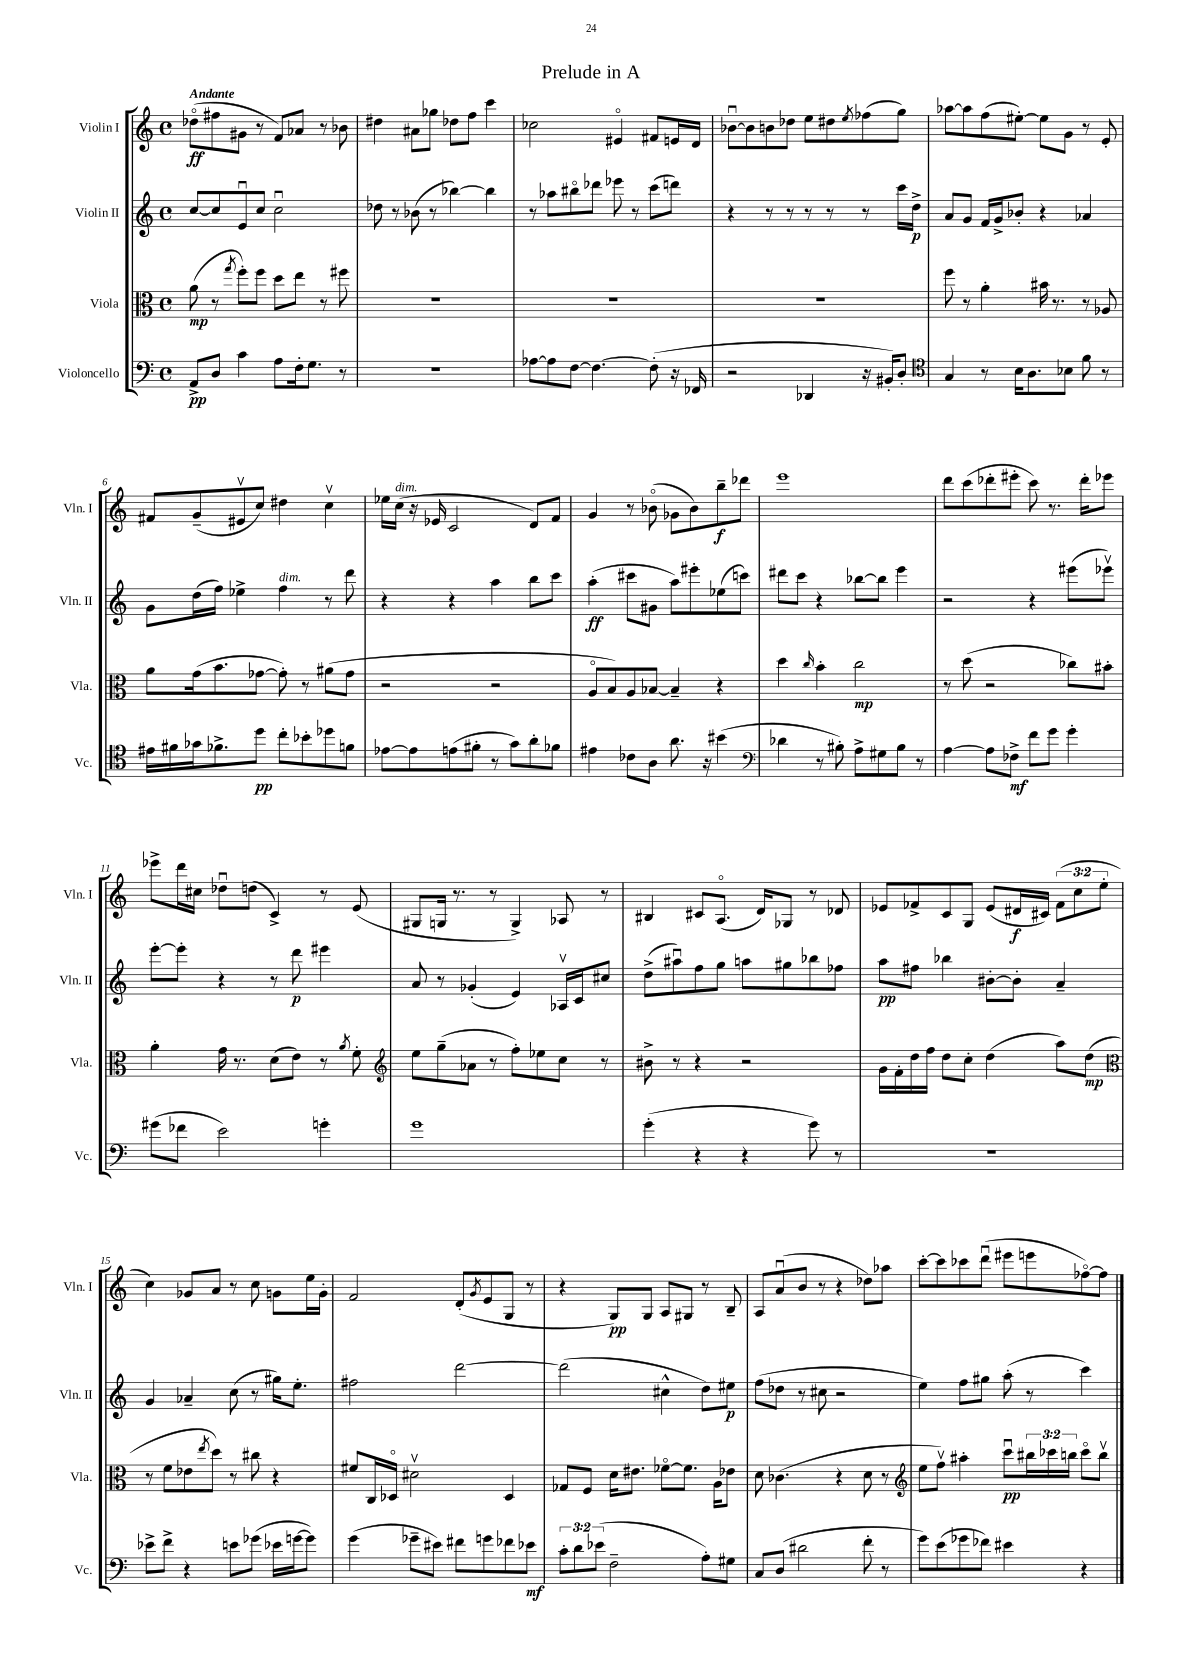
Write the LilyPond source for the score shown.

\header { title = "Prelude in A" }
<<
\new StaffGroup <<
\new Staff = "s0" \with { instrumentName = "Violin I" shortInstrumentName = "Vln. I" } {
    \clef treble \key c \major \defaultTimeSignature \time 4/4 \override Staff.TupletNumber.text = #tuplet-number::calc-fraction-text \tempo "Andante"
    des''8\flageolet\ff( fis''8 gis'8 r8 f'8) aes'8 r8 bes'8 |
    dis''4 ais'8 ges''8 des''8 f''8 c'''4 |
    ces''2 eis'4\flageolet fis'8 e'16 d'16 |
    bes'8~\downbow bes'8 b'8 des''8 e''8 dis''8 \acciaccatura { e''8 } fes''8( g''8) |
    aes''8~ aes''8 f''8( eis''8~-.) eis''8 g'8 r8 e'8-. |
    fis'8 g'8--( eis'8\upbow c''8) dis''4 c''4\upbow |
    ees''16 c''16^\markup { \italic "dim." }( r16 ees'16 c'2 d'8) f'8 |
    g'4 r8 bes'8\flageolet( ges'8 bes'8) b''8--\f des'''8 |
    e'''1 |
    d'''8 c'''8( des'''8-. eis'''8-. c'''8) r8. des'''16-. ees'''8 |
    ees'''8-> d'''16 cis''16 des''8\downbow d''8( c'4->) r8 e'8( |
    gis8 g16 r8. r8 g4->) aes8 r8 |
    bis4 cis'8 a8.\flageolet( d'16) ges8 r8 des'8 |
    ees'8 fes'8-> c'8 g8 ees'8( dis'16\f cis'16) \tuplet 3/2 { fes'8( c''8 e''8-. } |
    c''4) ges'8 a'8 r8 c''8 g'8 e''16 g'16-. |
    f'2 d'8-.( \acciaccatura { g'8 } e'8 g8 r8 |
    r4 g8\pp) g8 a8 gis8 r8 b8-- |
    a8 a'8\downbow( b'8 r8 r4 des''8) aes''8 |
    c'''8~-. c'''8 ces'''8 d'''8\downbow( eis'''8 e'''8 fes''8~\flageolet) fes''8 \bar "|." |
}
\new Staff = "s1" \with { instrumentName = "Violin II" shortInstrumentName = "Vln. II" } {
    \clef treble \key c \major \defaultTimeSignature \time 4/4
    c''8~ c''8 e'8\downbow c''8 c''2\downbow |
    des''8 r8 bes'8( r8 bes''4~) bes''4 |
    r8 aes''8 bis''8\flageolet des'''8 ees'''8 r8 c'''8( d'''8) |
    r4 r8 r8 r8 r8 r8 c'''16 d''16->\p |
    a'8 g'8 f'16 g'16-> bes'8-. r4 aes'4 |
    g'8 d''16( f''16) ees''4-> f''4^\markup { \italic "dim." } r8 d'''8 |
    r4 r4 a''4 b''8 c'''8 |
    a''4-.\ff( cis'''8 gis'8 a''8) eis'''8-. ees''8( c'''8) |
    dis'''8 c'''8 r4 bes''8~ bes''8 e'''4 |
    r2 r4 eis'''8( ees'''8\upbow) |
    e'''8~-. e'''8-. r4 r8 d'''8\p eis'''4 |
    a'8 r8 ges'4-.( e'4) aes16\upbow c'16 cis''8 |
    d''8->( ais''8\downbow) f''8 g''8 a''8 gis''8 bes''8 fes''8 |
    a''8\pp fis''8 bes''4 bis'8~-. bis'8-. a'4-- |
    g'4 aes'4-- c''8( r8 gis''16) e''8.-. |
    fis''2 d'''2~ |
    d'''2( cis''4-^ d''8) eis''8\p |
    f''8( des''8 r8 cis''8 r2 |
    e''4) f''8 gis''8 a''8-.( r8 c'''4) \bar "|." |
}
\new Staff = "s2" \with { instrumentName = "Viola" shortInstrumentName = "Vla." } {
    \clef alto \key c \major \defaultTimeSignature \time 4/4 \override Staff.TupletNumber.text = #tuplet-number::calc-fraction-text
    a'8\mp( r8 \acciaccatura { g''8 } f''8-.) f''8 d''8 e''8 r8 fis''8 |
    R1 |
    R1 |
    R1 |
    f''8 r8 a'4-. bis'16 r8. r8 aes8 |
    a'8 g'16( b'8. ges'8~ ges'8-.) r8 ais'8( ges'8 |
    r2 r2 |
    a8\flageolet b8) a8 bes8~ bes4-- r4 |
    d''4 \grace { c''16 } b'4-. c''2\mp |
    r8 d''8( r2 ces''8) bis'8-. |
    a'4-. g'16 r8. d'8( e'8) r8 \acciaccatura { a'8 } f'8-. |
    \clef treble e''8 g''8--( aes'8 r8 f''8-.) ees''8 c''8 r8 |
    bis'8-> r8 r4 r2 |
    g'16 f'16-. d''16 f''16 d''8 c''8-. d''4( a''8) d''8\mp( |
    \clef alto r8 f'8 ees'8 \acciaccatura { e''8 } d''8) r8 cis''8 r4 |
    fis'8 c16 des16\flageolet dis'2\upbow des4 |
    ges8 f8 d'16 eis'8. fes'8~\flageolet fes'8. a16 ees'8 |
    d'8 ces'4.( r4 d'8 r8 |
    \clef treble e''8 f''8\upbow) ais''4-. c'''8\downbow\pp \tuplet 3/2 { bis''16 ces'''16 b''16 } ces'''8\flageolet b''8\upbow \bar "|." |
}
\new Staff = "s3" \with { instrumentName = "Violoncello" shortInstrumentName = "Vc." } {
    \clef bass \key c \major \defaultTimeSignature \time 4/4 \override Staff.TupletNumber.text = #tuplet-number::calc-fraction-text
    a,8->\pp d8 c'4 a8 f16-. g8. r8 |
    R1 |
    aes8~ aes8 f8~ f4.~ f8-.( r16 fes,16 |
    r2 des,4 r16 bis,16-.) d8-. |
    \clef tenor g4 r8 b16 a8. bes8 f'8 r8 |
    eis'16 fis'16 ges'16 fes'8.-> d''8\pp c''8-. bes'8-. des''8 f'8 |
    ees'8~ ees'8 e'8( fis'8-. r8 g'8) a'8-. fes'8 |
    eis'4 ces'8 a8 a'8. r16 bis'4( |
    \clef bass des'4 r8 bis8-.) a8-> gis8 bis8 r8 |
    a4~ a8 fes8->\mf f'8 g'8 g'4-. |
    gis'8( fes'8 e'2) g'4-. |
    g'1 |
    g'4-.( r4 r4 g'8) r8 |
    R1 |
    ees'8-> f'8-> r4 e'8 ges'8( ees'16 g'16~ g'8) |
    g'4( ges'8-- eis'8) fis'8 g'8 fes'8 ees'8\mf |
    \tuplet 3/2 { c'8-. d'8 ees'8( } f2-- a8-.) gis8 |
    c8 d8( dis'2 f'8-. r8 |
    g'8) e'8( ges'8 fes'8) eis'4 r4 \bar "|." |
}
>>
>>
